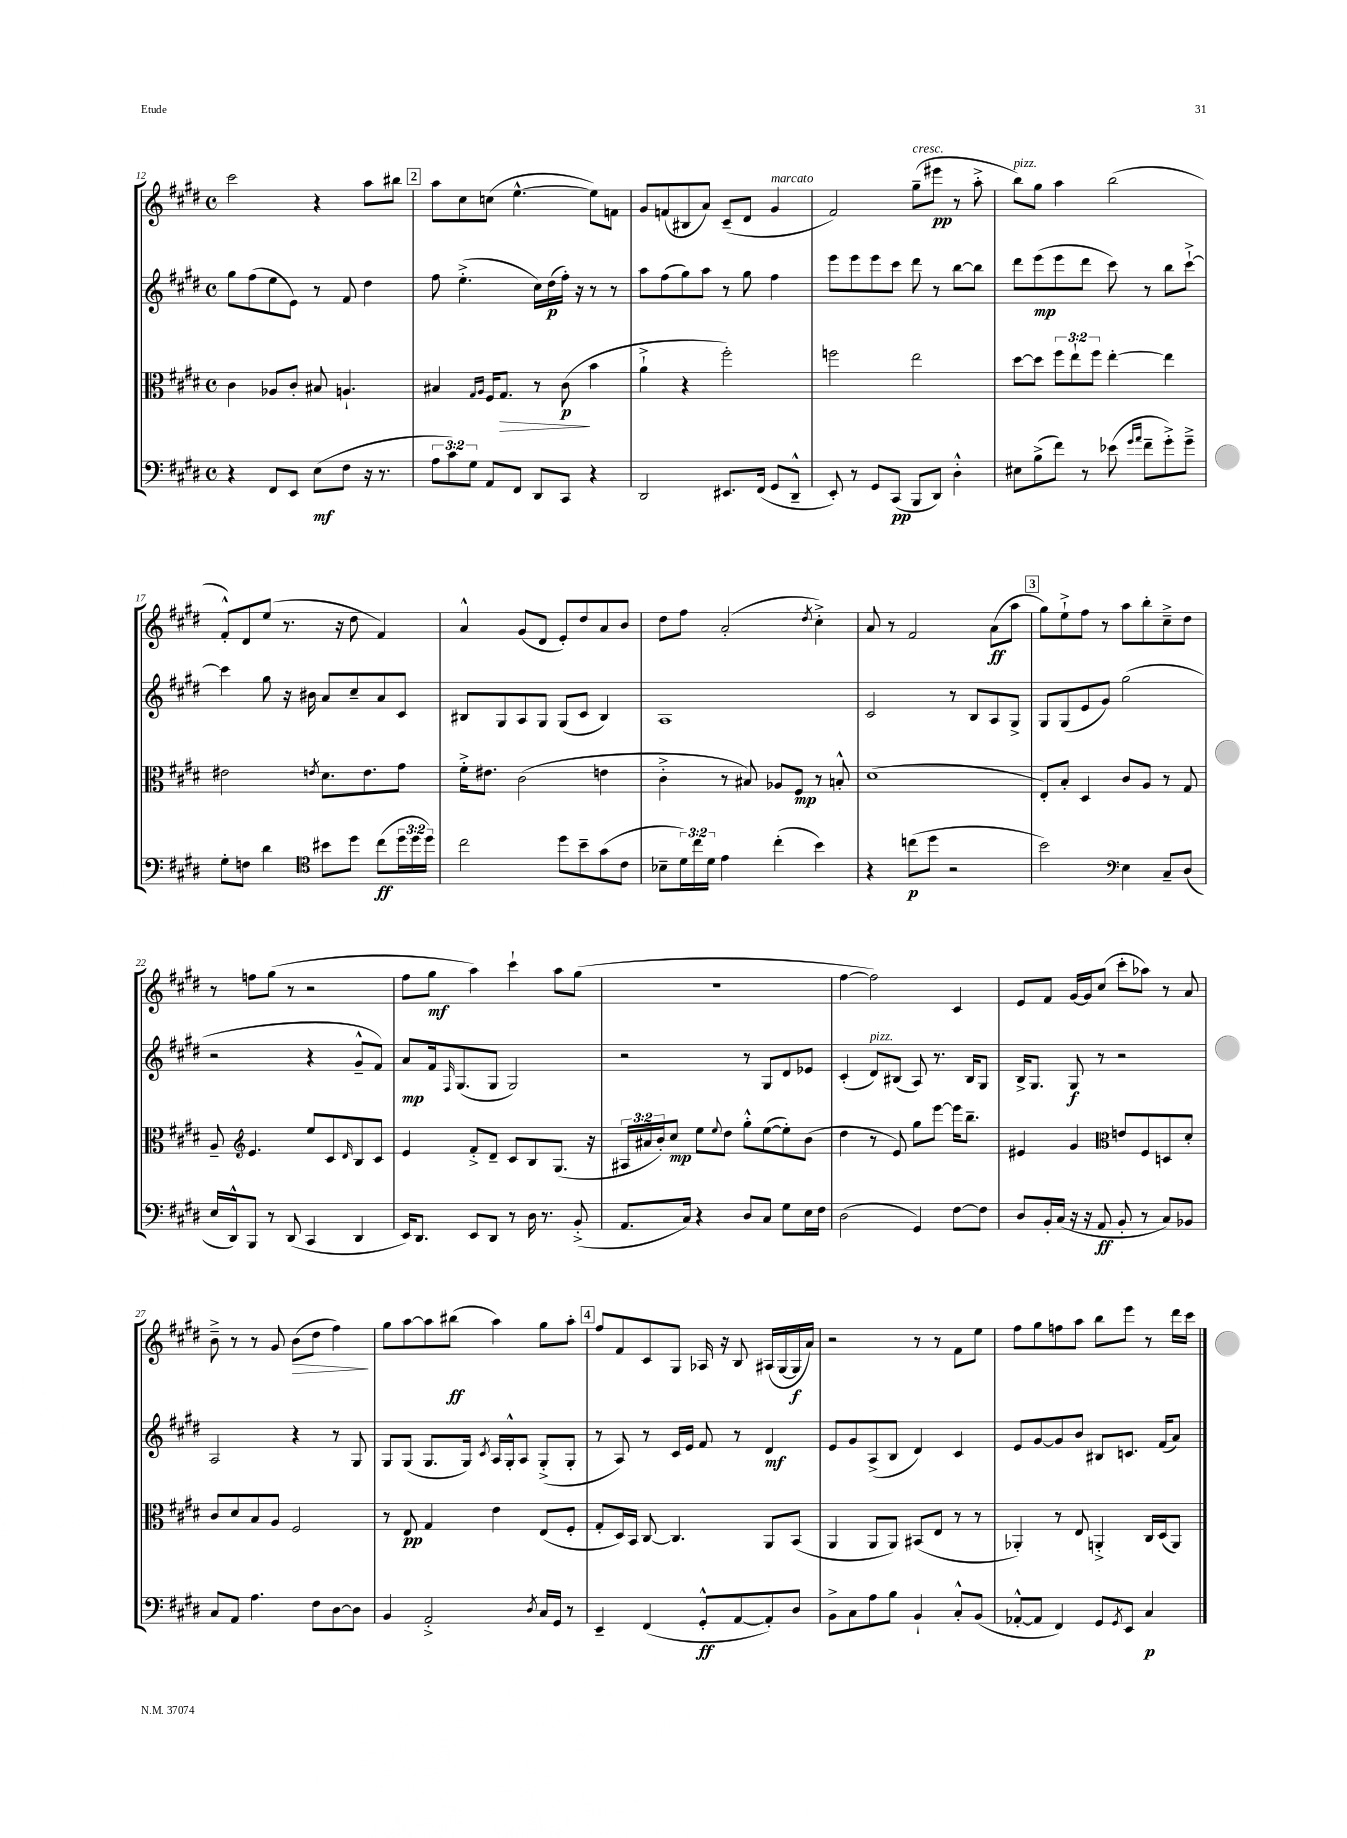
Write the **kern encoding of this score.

**kern	**dynam	**kern	**dynam	**kern	**dynam	**kern	**dynam
*part4	*part4	*part3	*part3	*part2	*part2	*part1	*part1
*staff4	*staff4	*staff3	*staff3	*staff2	*staff2	*staff1	*staff1
*clefF4	*	*clefC3	*	*clefG2	*	*clefG2	*
*k[f#c#g#d#]	*	*k[f#c#g#d#]	*	*k[f#c#g#d#]	*	*k[f#c#g#d#]	*
*M4/4	*	*M4/4	*	*M4/4	*	*M4/4	*
*met(c)	*	*met(c)	*	*met(c)	*	*met(c)	*
=12	=12	=12	=12	=12	=12	=12	=12
4r	.	4c#\	.	8gg#\L	.	2ccc#\	.
.	.	.	.	(8ff#\	.	.	.
8FF#/L	.	8A-X/L	.	8ee\	.	.	.
8EE/J	.	8c#'/J	.	8e\J)	.	.	.
(8E\L	mf	8B#X/	.	8r	.	4r	.
8F#\J	.	4.An`/	.	8f#/	.	.	.
16r	.	.	.	4dd#\	.	8aa\L	.
8.r	.	.	.	.	.	.	.
.	.	.	.	.	.	8bb#X\J	.
!!LO:REH:place=s1:t=2
=13	=13	=13	=13	=13	=13	=13	=13
12A\L	.	4B#X/	.	8ff#\	.	8aa\L	.
12c#\)	.	.	.	.	.	.	.
.	.	.	.	(4.ee'^\	.	8cc#\	.
12G#\J	.	.	.	.	.	.	.
.	.	16qqG#/LL	.	.	.	.	.
.	.	16qqA/JJ	.	.	.	.	.
8AA/L	.	16F#/KL	.	.	.	(8ccn\J	.
!	!	!	!LO:HP:b	!	!	!	!
.	.	8.G#/J	>	.	.	.	.
8FF#/J	.	.	.	.	.	[4.ee^^\	.
8DD#/L	.	8r	.	16cc#\LL)	.	.	.
.	.	.	.	(16dd#\	p	.	.
8CC#/J	.	(8c#\	p	16ff#'\JJ)	.	.	.
.	.	.	.	16r	.	.	.
4r	.	4b\	]	8r	.	8ee\L])	.
.	.	.	.	8r	.	8fn\J	.
=14	=14	=14	=14	=14	=14	=14	=14
2DD#/	.	4a`^\	.	8aa\L	.	8g#/L	.
.	.	.	.	(8ff#\	.	(8fn/	.
.	.	4r	.	8gg#\)	.	8B#X/	.
.	.	.	.	8aa\J	.	8a/J)	.
8.EE#X/L	.	2ff#'\)	.	8r	.	(8c#~/L	.
.	.	.	.	8gg#\	.	8d#/J	.
(16FF#/Jk	.	.	.	.	.	.	.
!	!	!	!	!	!	!LO:TX:a:i:t=marcato	!
8GG#/L	.	.	.	4ff#\	.	4g#/	.
8DD#~^^/J	.	.	.	.	.	.	.
=15	=15	=15	=15	=15	=15	=15	=15
8EE'/)	.	2ffn\	.	8eee\L	.	2f#/)	.
8r	.	.	.	8eee\	.	.	.
8GG#/L	.	.	.	8eee\	.	.	.
(8CC#/J	pp	.	.	8ccc#\J	.	.	.
!	!	!	!	!	!	!LO:TX:a:i:t=cresc.	!
8BBB/L	.	2ee\	.	8ddd#\	.	(8gg#~\L	.
8DD#/J)	.	.	.	8r	.	8eee#X\J	pp
4D#'^^\	.	.	.	[8bb\L	.	8r	.
.	.	.	.	8bb\J]	.	8aa'^\	.
=16	=16	=16	=16	=16	=16	=16	=16
!	!	!	!	!	!	!LO:TX:a:i:t=pizz.	!
8E#X\L	.	[8dd#\L	.	8ddd#\L	.	8bb\L)	.
(8B^\	.	8dd#\J]	.	(8eee\	mp	8gg#\J	.
8f#\J)	.	12ff#\L	.	8eee\	.	4aa\	.
.	.	12ee`\	.	.	.	.	.
8r	.	.	.	8ddd#\J	.	.	.
.	.	12ff#\J	.	.	.	.	.
(8e-X\	.	[4ee'\	.	8ccc#\)	.	(2bb\	.
16qqg#/LL	.	.	.	.	.	.	.
16qqa/JJ	.	.	.	.	.	.	.
8f#~\L	.	.	.	8r	.	.	.
8g#'^\)	.	4ee\]	.	8bb\L	.	.	.
8g#~^\J	.	.	.	[8ccc#`^\J	.	.	.
!!LO:LB:g=z
=17	=17	=17	=17	=17	=17	=17	=17
8G#'\L	.	2e#X\	.	4ccc#\]	.	8f#'^^/L)	.
8Fn\J	.	.	.	.	.	8d#/	.
4d#\	.	.	.	8gg#\	.	(8ee/J	.
.	.	.	.	16r	.	8.r	.
.	.	.	.	16b#X\	.	.	.
*clefC4	*	*	*	*	*	*	*
.	.	8qen/	.	.	.	.	.
8b#X\L	.	8.d#\L	.	8a/L	.	.	.
.	.	.	.	.	.	16r	.
8dd#\J	.	.	.	8cc#~/	.	8dd#\	.
.	.	8.e\	.	.	.	.	.
(8cc#\L	ff	.	.	8a/	.	4f#/)	.
24dd#\L	.	8g#\J	.	8c#/J	.	.	.
24dd#\	.	.	.	.	.	.	.
24dd#\JJ)	.	.	.	.	.	.	.
=18	=18	=18	=18	=18	=18	=18	=18
2cc#\	.	16f#'^\KL	.	8B#X/L	.	4a^^/	.
.	.	8.e#X\J	.	.	.	.	.
.	.	.	.	8G#/	.	.	.
.	.	(2c#\	.	8A/	.	(8g#/L	.
.	.	.	.	8G#/J	.	8d#/J	.
8dd#\L	.	.	.	(8G#/L	.	8e'/L)	.
8b~\	.	.	.	8c#/J	.	8dd#/	.
(8g#\	.	4en\	.	4B#/)	.	8a/	.
8c#\J	.	.	.	.	.	8b/J	.
=19	=19	=19	=19	=19	=19	=19	=19
8B-X~\L	.	4c#'^\	.	1A	.	8dd#\L	.
24d#\L)	.	.	.	.	.	8ff#\J	.
24cc#\	.	.	.	.	.	.	.
24d#\JJ	.	.	.	.	.	.	.
4e\	.	8r	.	.	.	(2a'/	.
.	.	8B#X/)	.	.	.	.	.
(4cc#'\	.	8A-X/L	.	.	.	.	.
.	.	8F#/J	mp	.	.	.	.
.	.	.	.	.	.	8qdd#/	.
4b\)	.	8r	.	.	.	4cc#'^\)	.
.	.	8Bn'^^/	.	.	.	.	.
=20	=20	=20	=20	=20	=20	=20	=20
4r	.	(1d#	.	2c#/	.	8a/	.
.	.	.	.	.	.	8r	.
(8ccn\L	p	.	.	.	.	2f#/	.
8dd#\J	.	.	.	.	.	.	.
2r	.	.	.	8r	.	.	.
.	.	.	.	8B/L	.	.	.
.	.	.	.	8A/	.	(8a\L	ff
.	.	.	.	8G#^/J	.	8aa\J	.
!!LO:REH:place=s1:t=3
=21	=21	=21	=21	=21	=21	=21	=21
2b\)	.	8E'/L)	.	8G#/L	.	8gg#\L)	.
.	.	8B'/J	.	(8G#/	.	8ee`^\	.
.	.	4D#/	.	8e/	.	8ff#\J	.
.	.	.	.	8g#/J)	.	8r	.
*clefF4	*	*	*	*	*	*	*
4E\	.	8c#/L	.	(2gg#\	.	8aa\L	.
.	.	8A/J	.	.	.	8bb'\	.
8C#~/L	.	8r	.	.	.	8cc#~^\	.
(8D#/J	.	8G#/	.	.	.	8dd#\J	.
!!LO:LB:g=z
=22	=22	=22	=22	=22	=22	=22	=22
16E/LL	.	8A~/	.	2r	.	8r	.
16DD#^^/J)	.	.	.	.	.	.	.
*	*	*clefG2	*	*	*	*	*
8BBB/J	.	4.e/	.	.	.	8ffn\L	.
8r	.	.	.	.	.	(8gg#\J	.
(8DD#/	.	.	.	.	.	8r	.
4CC#/	.	8ee/L	.	4r	.	2r	.
.	.	8c#/	.	.	.	.	.
.	.	16qqd#/	.	.	.	.	.
4DD#/	.	8B/	.	8g#~^^/L	.	.	.
.	.	8c#/J	.	8f#/J)	.	.	.
=23	=23	=23	=23	=23	=23	=23	=23
16EE/KL)	.	4e/	.	8a/L	mp	8ff#\L	.
8.DD#/J	.	.	.	.	.	.	.
.	.	.	.	16f#/k	.	8gg#\J	mf
.	.	.	.	16qqF#/	.	.	.
.	.	.	.	(8.G#/	.	.	.
8EE/L	.	8f#'^/L	.	.	.	4aa\)	.
8DD#/J	.	8d#~/J	.	8G#/J	.	.	.
8r	.	8c#/L	.	2G#/)	.	4ccc#`\	.
16D#\	.	8B/	.	.	.	.	.
8.r	.	.	.	.	.	.	.
.	.	(8.G#/J	.	.	.	8aa\L	.
(8BB'^/	.	.	.	.	.	(8gg#\J	.
.	.	16r	.	.	.	.	.
=24	=24	=24	=24	=24	=24	=24	=24
8.AA/L	.	24A#X/LL	.	2r	.	1r	.
.	.	24a#X/	.	.	.	.	.
.	.	24b'/J)	.	.	.	.	.
.	.	8cc#/J	mp	.	.	.	.
16C#/Jk)	.	.	.	.	.	.	.
4r	.	8ee\L	.	.	.	.	.
.	.	8qqee/	.	.	.	.	.
.	.	8dd#\J	.	.	.	.	.
8D#/L	.	8gg#'^^\L	.	8r	.	.	.
8C#/J	.	([8ee\	.	8G#/L	.	.	.
8G#\L	.	8ee'\])	.	8d#/	.	.	.
16E\L	.	(8b\J	.	8e-X/J	.	.	.
16F#\JJ	.	.	.	.	.	.	.
=25	=25	=25	=25	=25	=25	=25	=25
(2D#\	.	4dd#\	.	(4c#'/	.	[4ff#\	.
!	!	!	!	!LO:TX:a:i:t=pizz.	!	!	!
.	.	8r	.	8d#/L)	.	2ff#\])	.
.	.	8e/)	.	(8B#X/J	.	.	.
4GG#/)	.	8gg#\L	.	8A/)	.	.	.
.	.	[8eee\J	.	8.r	.	.	.
[8F#\L	.	16eee\KL]	.	.	.	4c#/	.
.	.	8.bb~\J	.	16B#/KL	.	.	.
8F#\J]	.	.	.	8G#/J	.	.	.
=26	=26	=26	=26	=26	=26	=26	=26
8D#/L	.	4e#X/	.	16B^/KL	.	8e/L	.
.	.	.	.	8.G#/J	.	.	.
16BB'/L	.	.	.	.	.	8f#/J	.
(16C#/JJ	.	.	.	.	.	.	.
16r	.	4g#/	.	8G#/	f	[16g#/LL	.
16r	.	.	.	.	.	16g#/J]	.
8AA/	ff	.	.	8r	.	(8cc#/J	.
*	*	*clefC3	*	*	*	*	*
8BB'/	.	8en/L	.	2r	.	8ccc#'\L	.
8r	.	8F#/	.	.	.	8aa-X\J)	.
8C#/L)	.	8Dn/	.	.	.	8r	.
8BB-X/J	.	8d#'/J	.	.	.	8a/	.
!!LO:LB:g=z
=27	=27	=27	=27	=27	=27	=27	=27
8C#/L	.	8c#/L	.	2A/	.	8b~^\	.
8AA/J	.	8d#/	.	.	.	8r	.
4.A\	.	8B/	.	.	.	8r	.
.	.	8A/J	.	.	.	8g#/	.
!	!	!	!	!	!	!	!LO:HP:b
.	.	2F#/	.	4r	.	(8b\L	>
8F#\L	.	.	.	.	.	8dd#\J	.
[8D#\	.	.	.	8r	.	4ff#\)	.
8D#\J]	.	.	.	8G#/	.	.	.
.	.	.	.	.	.	.	]
=28	=28	=28	=28	=28	=28	=28	=28
4BB/	.	8r	.	8G#/L	.	8gg#\L	.
.	.	8E/	pp	(8G#/J	.	[8aa\	.
2AA'^/	.	4G#/	.	8.G#/L	.	8aa\]	.
.	.	.	.	.	.	(8bb#X\J	ff
.	.	.	.	16G#/Jk)	.	.	.
.	.	.	.	8qc#/	.	.	.
.	.	4e\	.	16A/LL	.	4aa\)	.
.	.	.	.	16G#'^^/J	.	.	.
.	.	.	.	8A/J	.	.	.
8qD#/	.	.	.	.	.	.	.
16C#/LL	.	(8E/L	.	(8G#'^/L	.	8gg#\L	.
16GG#/JJ	.	.	.	.	.	.	.
8r	.	8F#'/J	.	8G#'/J	.	8aa'\J	.
!!LO:REH:place=s1:t=4
=29	=29	=29	=29	=29	=29	=29	=29
4EE~/	.	8G#'/L	.	8r	.	8ff#/L	.
.	.	16D#/L)	.	8A/)	.	8f#/	.
.	.	16BB/JJ	.	.	.	.	.
(4FF#/	.	[8C#/	.	8r	.	8c#/	.
.	.	4.C#/]	.	16c#/LL	.	8G#/J	.
.	.	.	.	16e/JJ	.	.	.
8GG#'^^/L	ff	.	.	8f#/	.	16A-X/	.
.	.	.	.	.	.	16r	.
[8AA/	.	.	.	8r	.	8B/	.
8AA'/])	.	8AA/L	.	4d#/	mf	(16A#X/LL	.
.	.	.	.	.	.	[16G#/	.
8D#/J	.	(8BB/J	.	.	.	16G#/]	f
.	.	.	.	.	.	16a/JJ)	.
=30	=30	=30	=30	=30	=30	=30	=30
8BB^\L	.	4AA/	.	8e/L	.	2r	.
8C#\	.	.	.	8g#/	.	.	.
8A\	.	8AA/L	.	(8A^/	.	.	.
8B\J	.	8AA/J)	.	8B/J	.	.	.
4BB`/	.	(8BB#X/L	.	4d#/)	.	8r	.
.	.	8E/J	.	.	.	8r	.
8C#'^^/L	.	8r	.	4c#/	.	8f#\L	.
(8BB/J	.	8r	.	.	.	8ee\J	.
=31	=31	=31	=31	=31	=31	=31	=31
[8AA-X'^^/L	.	4AA-X'/)	.	8e/L	.	8ff#\L	.
8AA-/J]	.	.	.	[8g#/	.	8gg#\	.
4FF#/)	.	8r	.	8g#/]	.	8ffn\	.
.	.	8E/	.	8b/J	.	8aa\J	.
8GG#/L	.	4AAn'^/	.	8B#X/L	.	8bb\L	.
8qGG#/	.	.	.	.	.	.	.
8EE/J	.	.	.	8.cn/J	.	8eee\J	.
4C#/	p	16C#/LL	.	.	.	8r	.
.	.	(16D#/J	.	(16f#/KL	.	.	.
.	.	8AA/J)	.	8a/J)	.	16ddd#\LL	.
.	.	.	.	.	.	16ccc#\JJ	.
==	==	==	==	==	==	==	==
*-	*-	*-	*-	*-	*-	*-	*-
